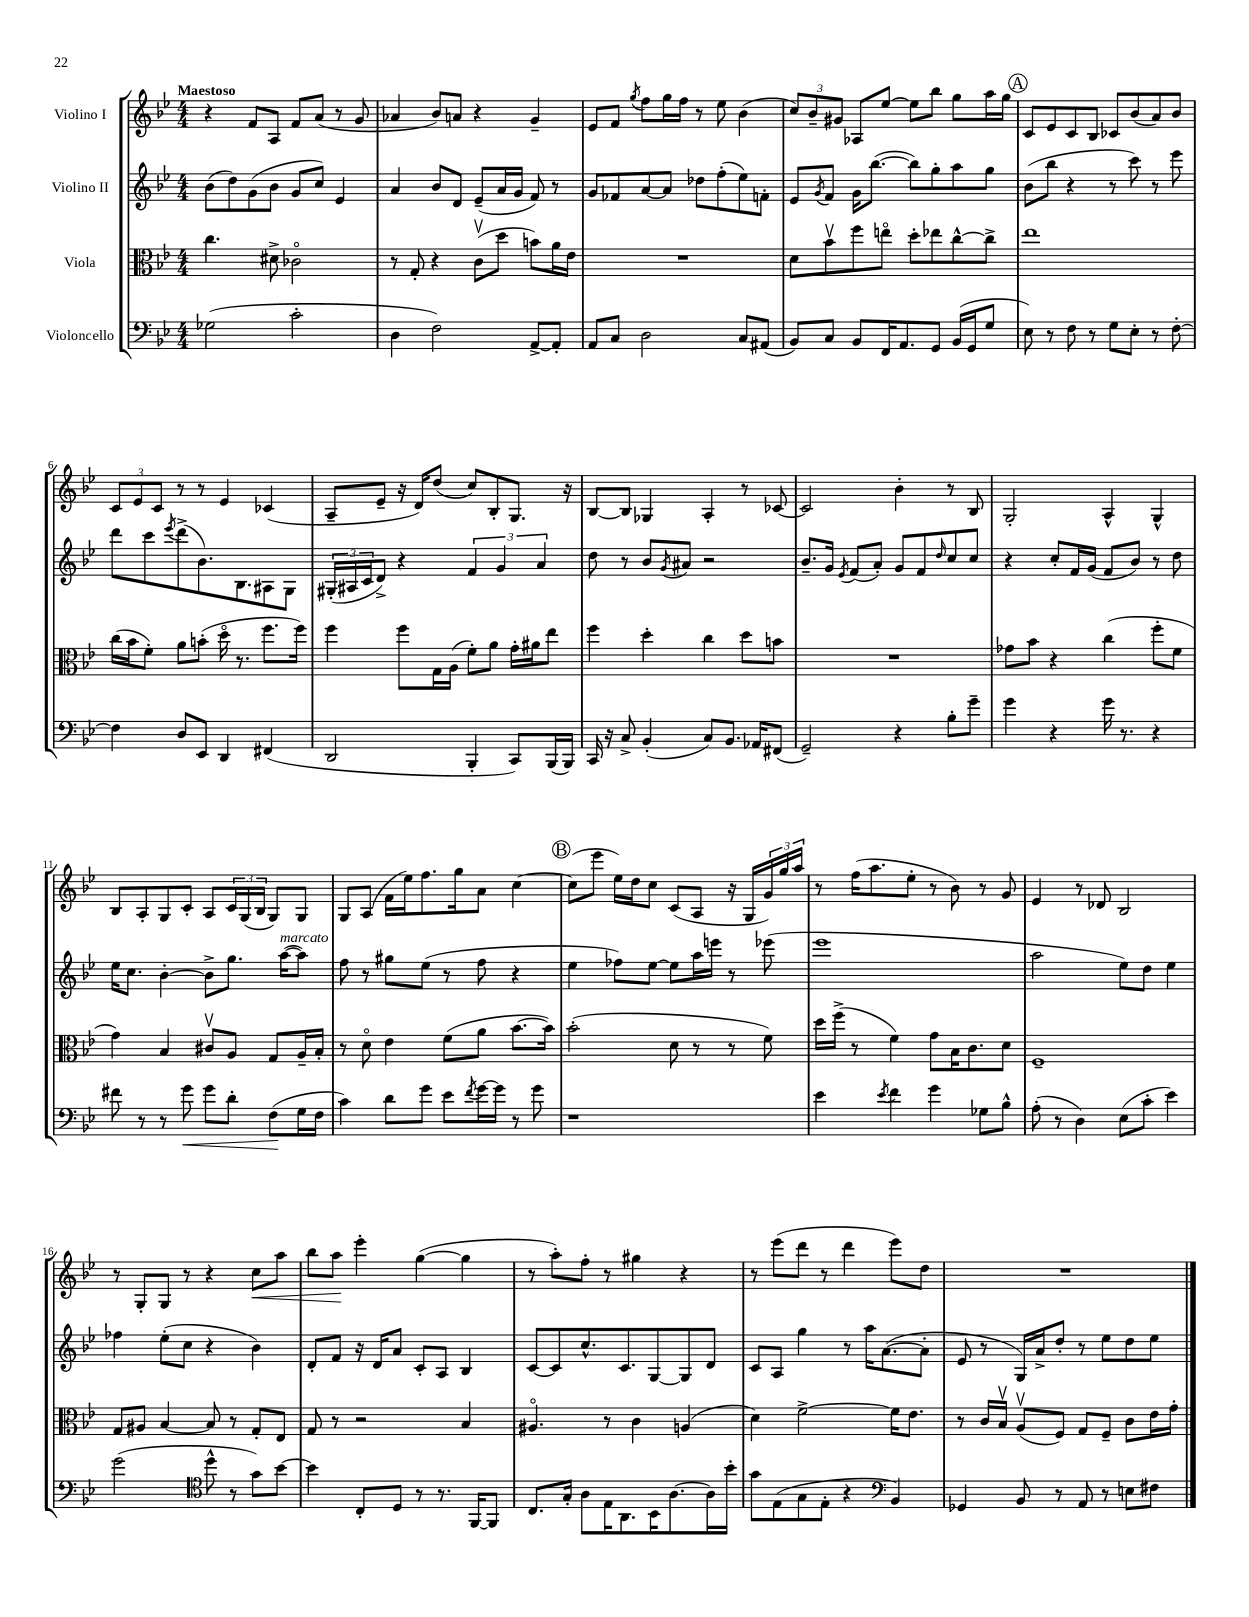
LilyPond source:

<<
\new StaffGroup <<
\new Staff = "s0" \with { instrumentName = "Violino I" } {
    \clef treble \key bes \major \numericTimeSignature \time 4/4 \tempo "Maestoso"
    r4 f'8 a8 f'8 a'8( r8 g'8 |
    aes'4 bes'8) a'8 r4 g'4-- |
    ees'8 f'8 \acciaccatura { g''8 } f''8 g''16 f''16 r8 ees''8 bes'4( |
    \tuplet 3/2 { c''8) bes'8-- gis'8 } aes8 ees''8~ ees''8 bes''8 g''8 a''16 g''16 |
    \mark \markup { \circle "A" } c'8 ees'8 c'8 bes8 ces'8 bes'8( a'8) bes'8 |
    \tuplet 3/2 { c'8 ees'8 c'8 } r8 r8 ees'4 ces'4( |
    a8-- ees'8-- r16 d'16) d''8( c''8) bes8-. g8. r16 |
    bes8~ bes8 ges4 a4-. r8 ces'8~ |
    ces'2 bes'4-. r8 bes8 |
    g2-. a4-^ g4-^ |
    bes8 a8-. g8 c'8-. a8 \tuplet 3/2 { c'16 g16( bes16 } g8) g8 |
    g8 a8( f'16 ees''16) f''8. g''16 a'8 c''4~ |
    \mark \markup { \circle "B" } c''8( ees'''8 ees''16) d''16 c''8 c'8( a8 r16 g16 \tuplet 3/2 { g'16) g''16 a''16 } |
    r8 f''16( a''8. ees''8-. r8 bes'8) r8 g'8 |
    ees'4 r8 des'8 bes2 |
    r8 g8-. g8 r8 r4 c''8\< a''8 |
    bes''8 a''8\! ees'''4-. g''4~( g''4 |
    r8 a''8-.) f''8-. r8 gis''4 r4 |
    r8 ees'''8( d'''8 r8 d'''4 ees'''8) d''8 |
    R1 \bar "|." |
}
\new Staff = "s1" \with { instrumentName = "Violino II" } {
    \clef treble \key bes \major \numericTimeSignature \time 4/4
    bes'8( d''8) g'8( bes'8 g'8 c''8) ees'4 |
    a'4 bes'8 d'8 ees'8--( a'16 g'16 f'8) r8 |
    g'8 fes'8 a'8~ a'8 des''8 f''8-.( ees''8) f'8-. |
    ees'8 \acciaccatura { g'8 } f'8 g'16 bes''8.~( bes''8) g''8-. a''8 g''8 |
    \mark \markup { \circle "A" } bes'8( bes''8 r4 r8 c'''8) r8 ees'''8 |
    d'''8 c'''8 \acciaccatura { ees'''8 } d'''8->( bes'8.) bes8. ais8 g8 |
    \tuplet 3/2 { gis16-.( ais16 c'16 } d'8->) r4 \tuplet 3/2 { f'4 g'4 a'4 } |
    d''8 r8 bes'8 \acciaccatura { g'8 } ais'8 r2 |
    bes'8.-- g'16 \acciaccatura { ees'8 } f'8( a'8-.) g'8 f'8 \grace { d''16 } c''8 c''8 |
    r4 c''8-. f'16 g'16( f'8 bes'8) r8 d''8 |
    ees''16 c''8. bes'4~-. bes'8-> g''8. a''16~^\markup { \italic "marcato" }( a''8) |
    f''8 r8 gis''8 ees''8( r8 f''8 r4 |
    \mark \markup { \circle "B" } ees''4 fes''8) ees''8~ ees''8 a''16 e'''16 r8 ees'''8( |
    ees'''1 |
    a''2 ees''8) d''8 ees''4 |
    fes''4 ees''8-.( c''8 r4 bes'4) |
    d'8-. f'8 r16 d'16 a'8 c'8-. a8 bes4 |
    c'8~ c'8 c''8.-^ c'8. g8~ g8 d'8 |
    c'8 a8 g''4 r8 a''16 a'8.~( a'8-. |
    ees'8 r8 g16) a'16-> d''8-. r8 ees''8 d''8 ees''8 \bar "|." |
}
\new Staff = "s2" \with { instrumentName = "Viola" } {
    \clef alto \key bes \major \numericTimeSignature \time 4/4
    c''4. dis'8-> ces'2\flageolet |
    r8 g8-. r4 c'8\upbow( d''8 b'8) a'16 ees'16 |
    R1 |
    d'8 bes'8\upbow f''8 e''8\flageolet d''8-. ees''8 c''8~-^ c''8-> |
    \mark \markup { \circle "A" } ees''1 |
    c''16( bes'16 f'8-.) a'8 b'8-.( d''16\flageolet r8. f''8. f''16) |
    f''4 f''8 g16 a16( f'8-.) a'8 g'16-. ais'16 ees''8 |
    f''4 d''4-. c''4 d''8 b'8 |
    R1 |
    ges'8 bes'8 r4 c''4( f''8-. f'8 |
    g'4) bes4 cis'8\upbow a8 g8 a16-- bes16-. |
    r8 d'8\flageolet ees'4 f'8( a'8 bes'8.~ bes'16) |
    \mark \markup { \circle "B" } bes'2-.( d'8 r8 r8 f'8) |
    d''16 f''16->( r8 f'4) g'8 bes16 c'8. d'8 |
    f1-- |
    g8 ais8 bes4~ bes8 r8 g8-. ees8 |
    g8 r8 r2 bes4 |
    ais4.\flageolet r8 c'4 a4( |
    d'4) f'2~-> f'16 ees'8. |
    r8 c'16 bes16\upbow a8\upbow( f8) g8 f8-- c'8 ees'16 g'16-. \bar "|." |
}
\new Staff = "s3" \with { instrumentName = "Violoncello" } {
    \clef bass \key bes \major \numericTimeSignature \time 4/4
    ges2( c'2-. |
    d4 f2) a,8~-> a,8-. |
    a,8 c8 d2 c8 ais,8( |
    bes,8) c8 bes,8 f,16 a,8. g,8 bes,16( g,16 g8 |
    \mark \markup { \circle "A" } ees8) r8 f8 r8 g8 ees8-. r8 f8~-. |
    f4 d8 ees,8 d,4 fis,4( |
    d,2 bes,,4-. c,8) bes,,16( bes,,16) |
    c,16 r16 c8-> bes,4-.( c8) bes,8. aes,16 fis,8( |
    g,2--) r4 bes8-. g'8-- |
    g'4 r4 g'16 r8. r4 |
    fis'8 r8 r8 g'8\< g'8 d'8-. f8\!( g16 f16 |
    c'4) d'8 g'8 ees'8 \acciaccatura { f'8 } g'16~ g'16 r8 g'8 |
    \mark \markup { \circle "B" } r1 |
    ees'4 \acciaccatura { ees'8 } f'4 g'4 ges8 bes8-^ |
    a8-.( r8 d4) ees8( c'8-. ees'4) |
    g'2( \clef tenor d''8-^ r8 g'8) bes'8~ |
    bes'4 c8-. d8 r8 r8. f,16~ f,8 |
    c8. g16-. a8 ees16 a,8. bes,16 a8.~ a16 bes'16-. |
    g'8 ees8( g8 ees8-. r4 \clef bass bes,4) |
    ges,4 bes,8 r8 a,8 r8 e8 fis8 \bar "|." |
}
>>
>>
